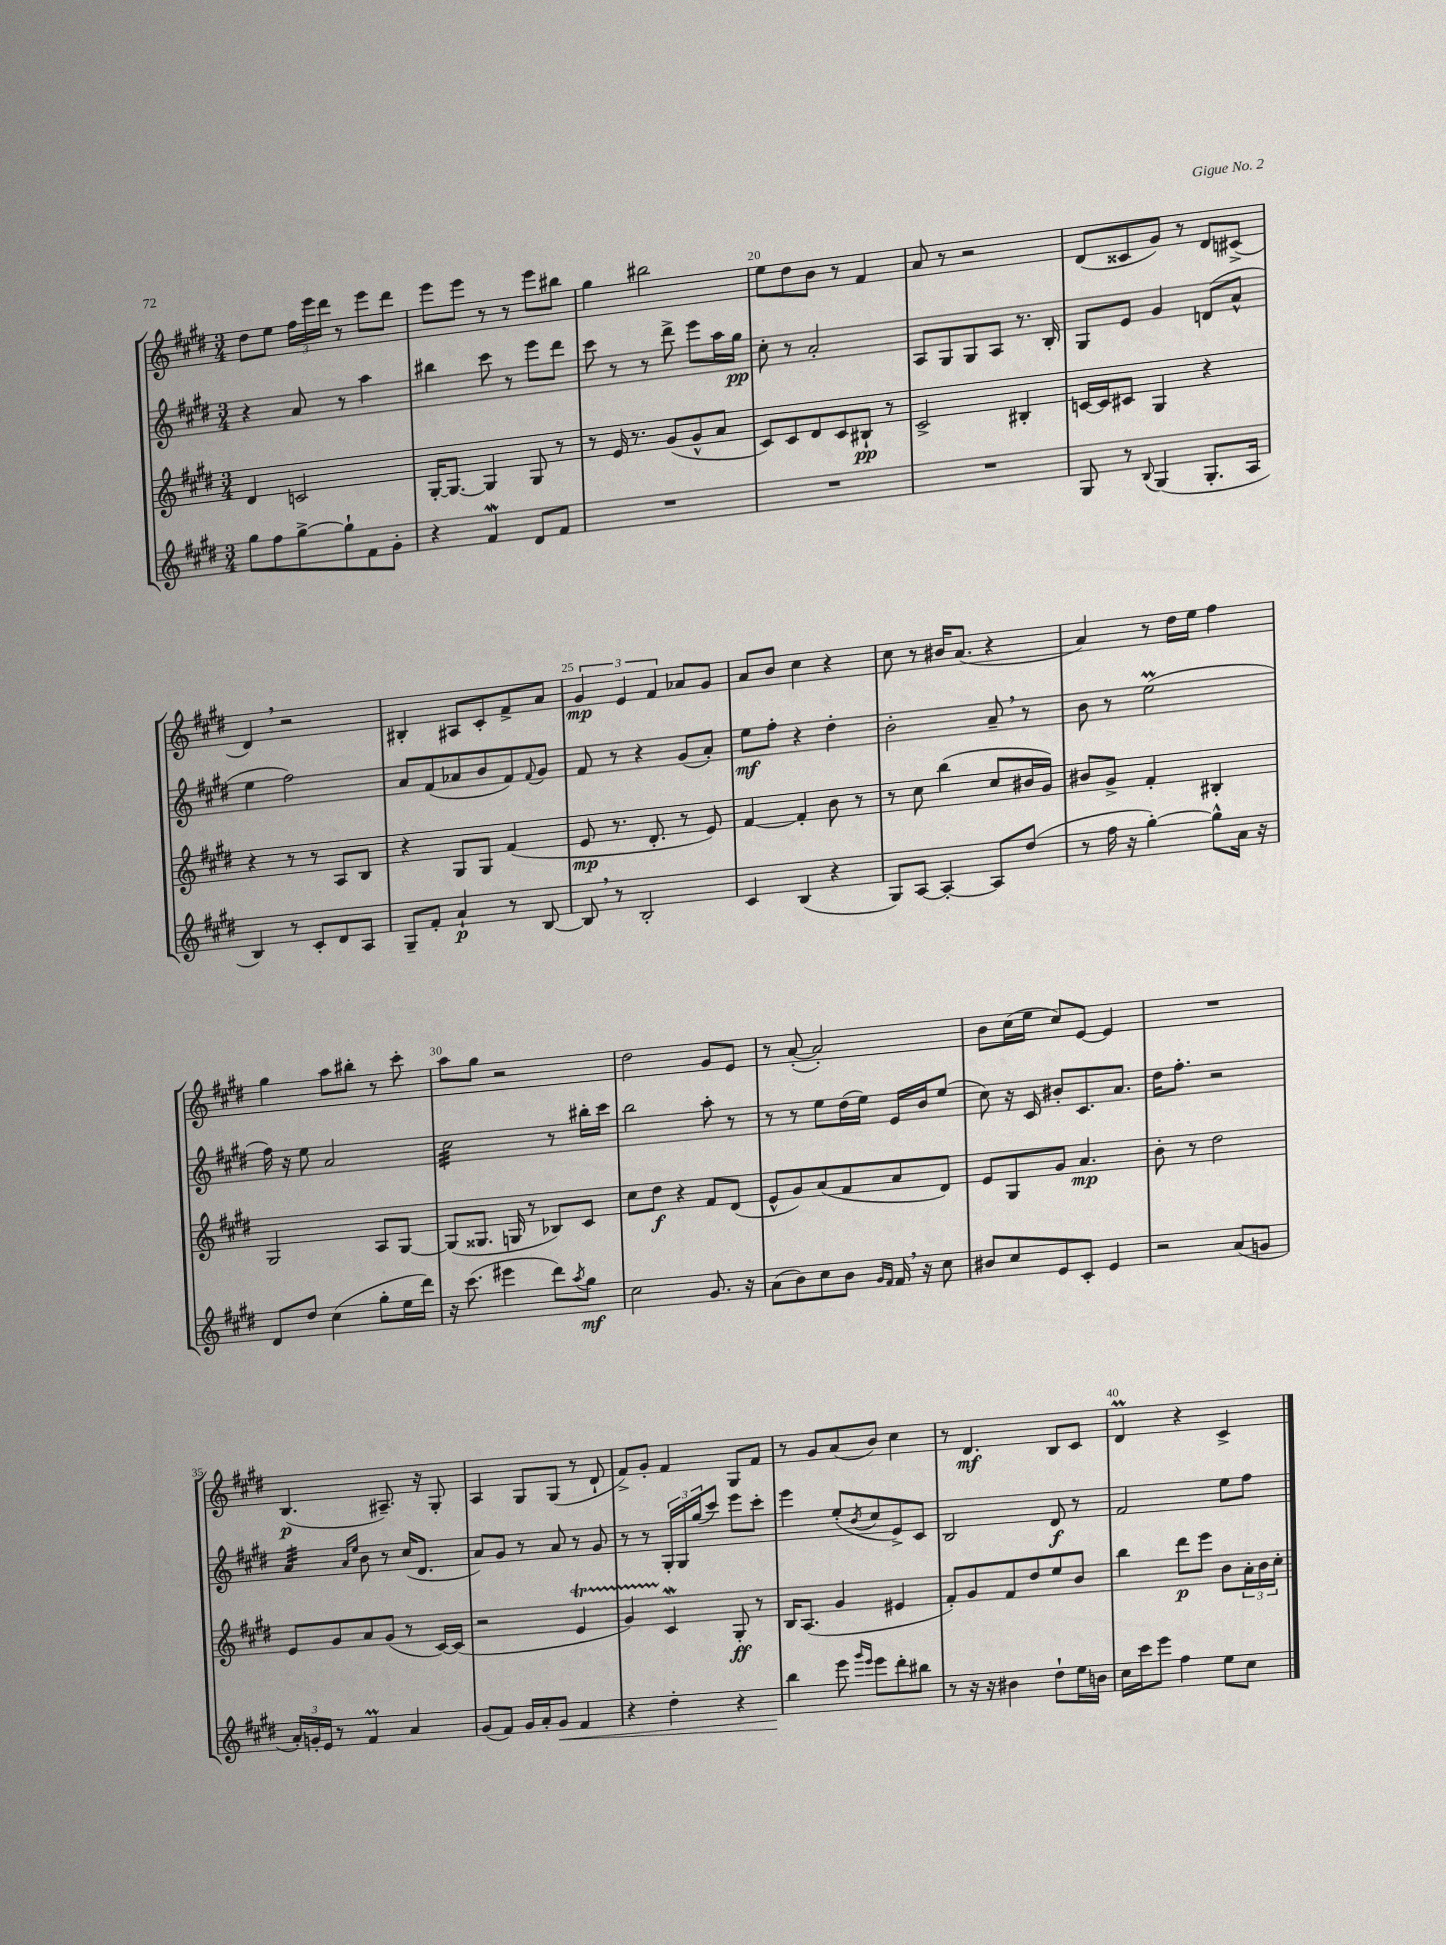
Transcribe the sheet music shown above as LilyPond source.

<<
\new StaffGroup <<
\new Staff = "s0" {
    \clef treble \key e \major \numericTimeSignature \time 3/4
    dis''8 e''8 \tuplet 3/2 { fis''16 e'''16 dis'''16 } r8 e'''8 dis'''8 |
    e'''8 e'''8 r8 r8 e'''8 bis''8 |
    gis''4 bis''2 |
    e''8 dis''8 b'8 r8 fis'4 |
    a'8 r8 r2 |
    dis'8( cisis'8 gis'8) r8 dis'8 cis'8->( |
    dis'4) \breathe r2 |
    bis4-. ais8 cis'8-. fis'8-> a'8 |
    \tuplet 3/2 { gis'4\mp e'4 fis'4 } aes'8 gis'8 |
    a'8 b'8 cis''4 r4 |
    cis''8 r8 bis'16 a'8.( r4 |
    a'4) r8 dis''16 e''16 fis''4 |
    gis''4 a''8 bis''8-. r8 cis'''8-. |
    a''8 gis''8 r2 |
    dis''2 gis'8 e'8 |
    r8 a'8~-.( a'2-.) |
    b'8 cis''16( e''16 cis''8) e'8~ e'4 |
    R2. |
    b4.\p( ais8.--) r16 gis8-. |
    a4 gis8 gis8( r8 dis'8-! |
    fis'8->) gis'8-. fis'4 gis8 fis'8 |
    r8 gis'8 a'8( b'8) cis''4 |
    r8 dis'4.\mf b8 cis'8 |
    dis'4\prall r4 cis'4-> \bar "|." |
}
\new Staff = "s1" {
    \clef treble \key e \major \numericTimeSignature \time 3/4
    r4 a'8 r8 a''4 |
    bis''4 cis'''8 r8 e'''8 dis'''8 |
    cis'''8 r8 r8 dis'''8-> e'''8 a''16 gis''16\pp |
    cis''8-. r8 a'2-. |
    a8 gis8 gis8 a8 r8. b16-. |
    gis8 e'8 gis'4 d'8( a'8-^ |
    e''4 fis''2) |
    a'8 fis'8( aes'8 b'8 fis'8) \appoggiatura { fis'8 } gis'8 |
    fis'8 r8 r4 gis'8( a'8-.) |
    e''8\mf fis''8-. r4 dis''4-. |
    b'2-. a'8-- \breathe r8 |
    b'8 r8 e''2\prall( |
    fis''16) r16 e''8 a'2 |
    cis''2:32 r8 bis''16-. cis'''16 |
    b''2 a''8-. r8 |
    r8 r8 e''8 dis''16( e''16) e'16 b'16 e''8( |
    cis''8) r16 cis'16 bis'8-. cis'8. a'8. |
    dis''16 fis''8.-. r2 |
    a'4:32 \grace { a'16 e''16 } b'8 r8 cis''16( dis'8. |
    a'8) gis'8 r8 a'8 r8 gis'8 |
    r8 r8 \tuplet 3/2 { gis16-. gis16 gis''16( } cis'''8) e'''8 cis'''8-. |
    e'''4 e''8-.( \acciaccatura { b'8 } cis''8 e'8->) cis'8 |
    b2 dis'8\f r8 |
    fis'2 e''8 fis''8 \bar "|." |
}
\new Staff = "s2" {
    \clef treble \key e \major \numericTimeSignature \time 3/4
    dis'4 c'2 |
    gis16~-. gis8.~ gis4 gis8 r8 |
    r8 e'16 r8. gis'8( gis'8-^ a'8 |
    cis'8) cis'8 dis'8 cis'8 bis8-!\pp r8 |
    cis'2-> bis4-. |
    c'16~ c'16 cis'8 gis4 r4 |
    r4 r8 r8 a8 b8 |
    r4 gis8 gis8 fis'4( |
    e'8\mp r8. dis'8.-. r8 e'8) |
    fis'4~ fis'4-. b'8 r8 |
    r8 cis''8 b''4( cis''8 bis'16 gis'16) |
    bis'8 gis'8-> fis'4-. bis4-. |
    gis2 a8 gis8~ |
    gis8( gisis8. g16 r8 bes8) cis'8 |
    cis''8 dis''8\f r4 fis'8 dis'8( |
    e'8-^ gis'8) a'8( fis'8 a'8 dis'8) |
    e'8 gis8 gis'8 a'4.\mp |
    b'8-. r8 dis''2 |
    e'8 gis'8 a'8 gis'8( r8 cis'16~) cis'16( |
    r2 e'4\startTrillSpan |
    gis'4) cis'4\mordent\stopTrillSpan gis8-.\ff r8 |
    b16 a8.( gis'4 eis'4 |
    fis'8-.) gis'8 fis'8 dis''8 e''8 b'8 |
    b''4 dis'''8\p e'''8 b'8 \tuplet 3/2 { a'16-. b'16 cis''16-. } \bar "|." |
}
\new Staff = "s3" {
    \clef treble \key e \major \numericTimeSignature \time 3/4
    gis''8 fis''8 gis''8~-> gis''8-! fis'8 gis'8-. |
    r4 fis'4\mordent dis'8 fis'8 |
    R2. |
    R2. |
    R2. |
    gis8 r8 \appoggiatura { b8 } gis4( gis8.-. a16 |
    b4) r8 cis'8-. dis'8 a8 |
    gis8-- fis'8-. a'4-!\p r8 b8~ |
    b8 \breathe r8 b2-. |
    cis'4 b4( r4 |
    gis8) a8~ a4~-. a8 dis''8( |
    r8 fis''16 r16 gis''4~-.) gis''8-^ a'16 r16 |
    dis'8 dis''8 cis''4( gis''8-. e''16 dis'''16) |
    r16 cis'''8.( eis'''4 dis'''8) \acciaccatura { a''8 } gis''8\mf |
    cis''2 gis'8. r16 |
    a'8( b'8) cis''8 b'8 \grace { gis'16 fis'16 } fis'16 \breathe r16 cis''8 |
    bis'8 cis''8 e'8 cis'8-. e'4 |
    r2 a'8( g'8 |
    \tuplet 3/2 { a'16-.) g'16-. e'16 } r8 fis'4\prall a'4 |
    gis'8( fis'8) gis'16 a'16-. gis'8\< fis'4 |
    r4 dis''4-. r4 |
    b''4\! e'''8 \grace { gis'''16 e'''16 } e'''8 dis'''8-. bis''8 |
    r8 r16 r16 bis'4 dis''8-! e''16 b'16 |
    cis''16 cis'''16 e'''8 fis''4 e''8 cis''8 \bar "|." |
}
>>
>>
\layout { \context { \Score currentBarNumber = #17 \override BarNumber.break-visibility = ##(#f #t #t) barNumberVisibility = #(every-nth-bar-number-visible 5) } }
